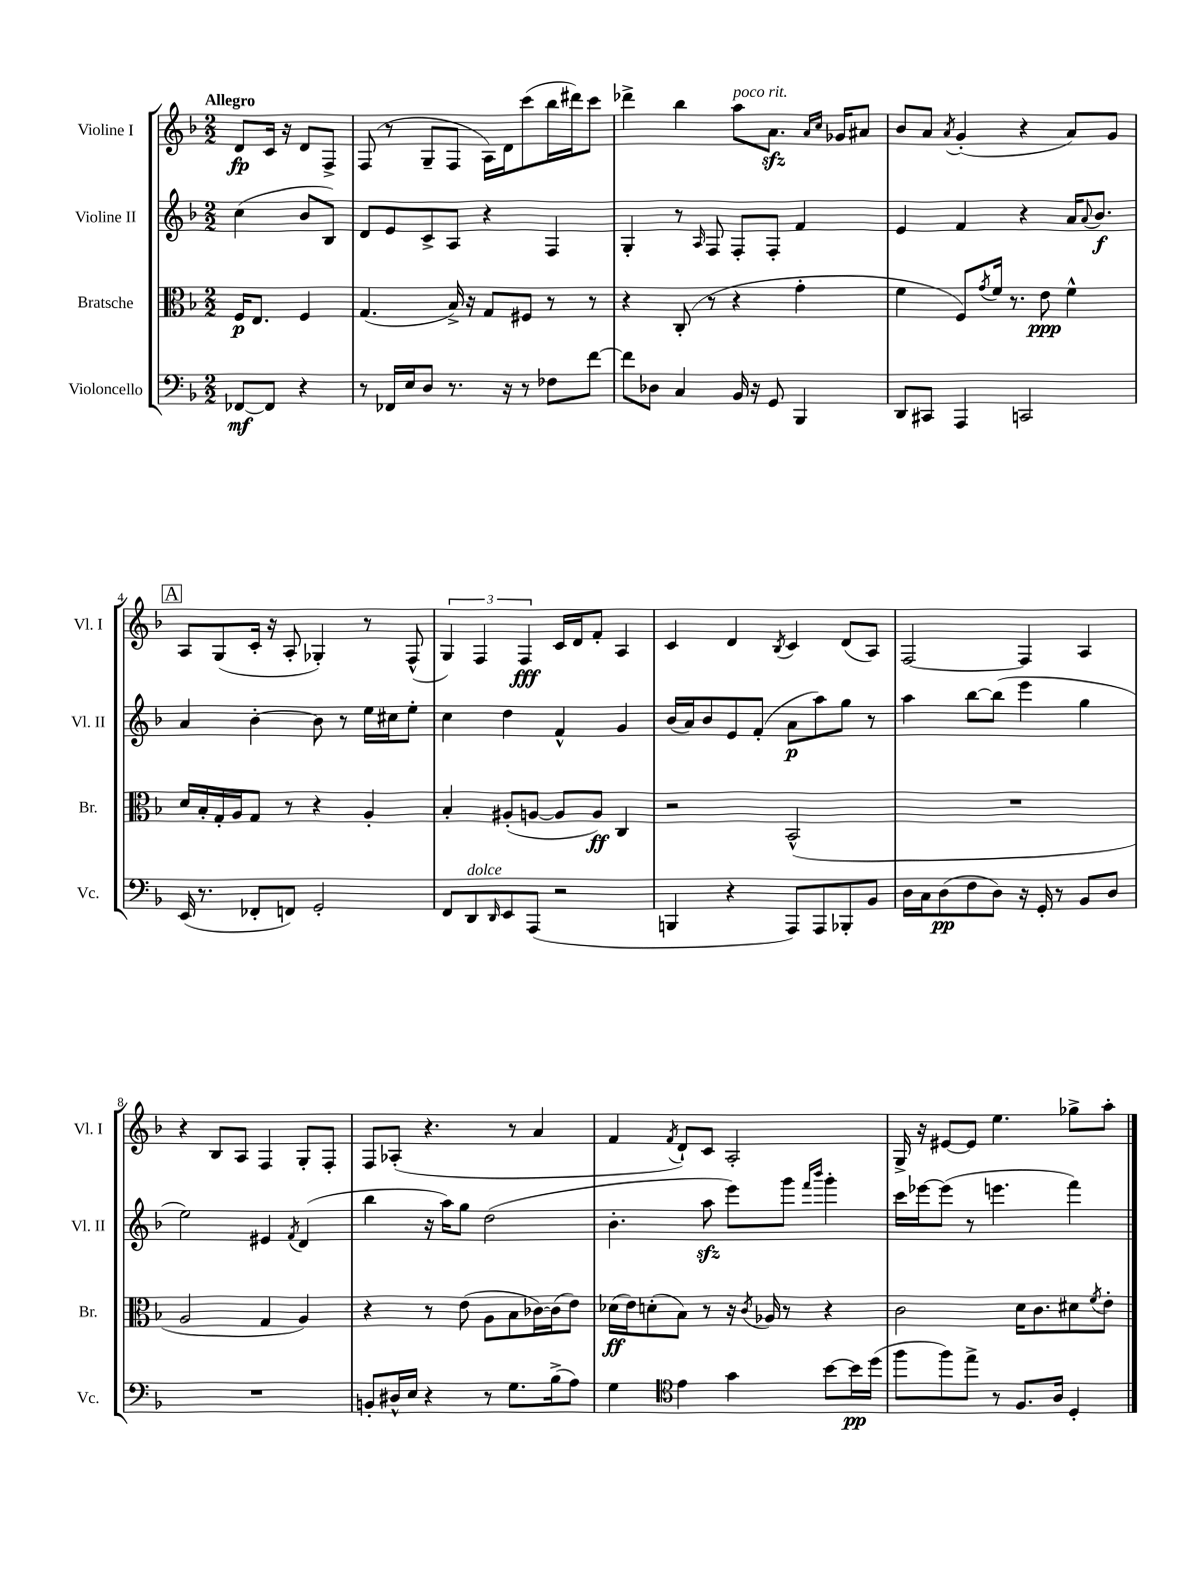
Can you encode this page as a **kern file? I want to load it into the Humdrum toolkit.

**kern	**kern	**kern	**kern
*staff4	*staff3	*staff2	*staff1
*clefF4	*clefC3	*clefG2	*clefG2
*k[b-]	*k[b-]	*k[b-]	*k[b-]
*M2/2	*M2/2	*M2/2	*M2/2
[8FF-	16F	(4cc	8d
.	8.E	.	.
8FF-]	.	.	16c
.	.	.	16r
4r	4F	8b-	8d
.	.	8B-)	8F^
=	=	=	=
8r	(4.G	8d	(8F
16FF-	.	8e	8r
16E	.	.	.
8D	.	8c^	8G~
8.r	16B-^)	8A	8F
.	16r	.	.
.	8G	4r	16A)
16r	.	.	16d
8r	8F#	.	(8ccc
8F-	8r	4F	16bb-
.	.	.	16ddd#)
[8f	8r	.	8ccc
=	=	=	=
8f]	4r	4G'	4ddd-^
8D-	.	.	.
4C	(8C'	8r	4bb-
.	.	16qqA	.
.	8r	8F	.
16BB-	4r	8F'	8aa
16r	.	.	.
8GG	.	8F'	8.a
4BBB-	4g'	4f	.
.	.	.	16qqa
.	.	.	16qqcc
.	.	.	16g-
.	.	.	8a#
=	=	=	=
8DD	4f	4e	8b-
8CC#	.	.	8a
.	.	.	8qa
4AAA	8F)	4f	(4g'
.	8qg	.	.
.	16f	.	.
.	8.r	.	.
2CC	.	4r	4r
.	8e	.	.
.	4f^^	16a	8a)
.	.	8qqa	.
.	.	8.b-	.
.	.	.	8g
=	=	=	=
(16EE	16d	4a	8A
8.r	16B-'	.	.
.	16G'	.	(8G
.	16A	.	.
8FF-'	8G	[4b-'	16c'
.	.	.	16r
8FF)	8r	.	8A'
2GG'	4r	8b-]	4G-')
.	.	8r	.
.	4A'	16ee	8r
.	.	16cc#	.
.	.	8ee'	(8F^^
=	=	=	=
8FF	4B-'	4cc	6G)
8DD	.	.	.
.	.	.	6F
16qqDD	.	.	.
8EE	(8A#'	4dd	.
.	.	.	6F
(8AAA	[8A	.	.
2r	8A]	4f^^	16c
.	.	.	16d
.	8A)	.	8f'
.	4C	4g	4A
=	=	=	=
4BBB	2r	(16b-	4c
.	.	16a)	.
.	.	8b-	.
4r	.	8e	4d
.	.	(8f'	.
.	.	.	8qB-
8AAA)	(2BB-^^	8a	4c
8AAA	.	8aa)	.
8BBB-'	.	8gg	(8d
8BB-	.	8r	8A)
=	=	=	=
16D	1r	4aa	[2F
16C	.	.	.
(8D	.	.	.
8F	.	[8bb-	.
8D)	.	(8bb-]	.
16r	.	4eee	4F]
16GG'	.	.	.
8r	.	.	.
8BB-	.	4gg	4A
8D	.	.	.
=	=	=	=
1r	2A	2ee)	4r
.	.	.	8B-
.	.	.	8A
.	4G	4e#	4F
.	.	8qf	.
.	4A)	(4d	8G'
.	.	.	8F'
=	=	=	=
8BB'	4r	4bb-	8F
16D#^^	.	.	(8A-'
16E	.	.	.
4r	8r	16r	4.r
.	.	16aa)	.
.	(8e	8gg	.
8r	8A	(2dd	.
8.G	8B-	.	8r
.	[16c-)	.	4a
(16B-^	(16c-]	.	.
8A)	8e)	.	.
=	=	=	=
4G	(16d-	4.b-'	4f
.	16e)	.	.
.	(8d'	.	.
*clefC4	*	*	*
.	.	.	8qf
4e	8B-)	.	8d`)
.	8r	8aa	8c
4g	16r	8eee)	2A'
.	8qc	.	.
.	16A-	.	.
.	8r	8ggg	.
.	.	16qqfff	.
.	.	16qqbbb-	.
[8b-	4r	4ggg'	.
16b-]	.	.	.
(16dd	.	.	.
=	=	=	=
8ff	2c	16ccc	16G^
.	.	[16eee-	16r
8ff)	.	(8eee-]	[8e#
8ee^	.	8r	8e#]
8r	.	4.eee	4.ee
8.F	16d	.	.
.	8.c	.	.
16A	.	.	.
4D'	8d#	4fff)	8gg-^
.	8qf	.	.
.	8e'	.	8aa'
==	==	==	==
*-	*-	*-	*-
